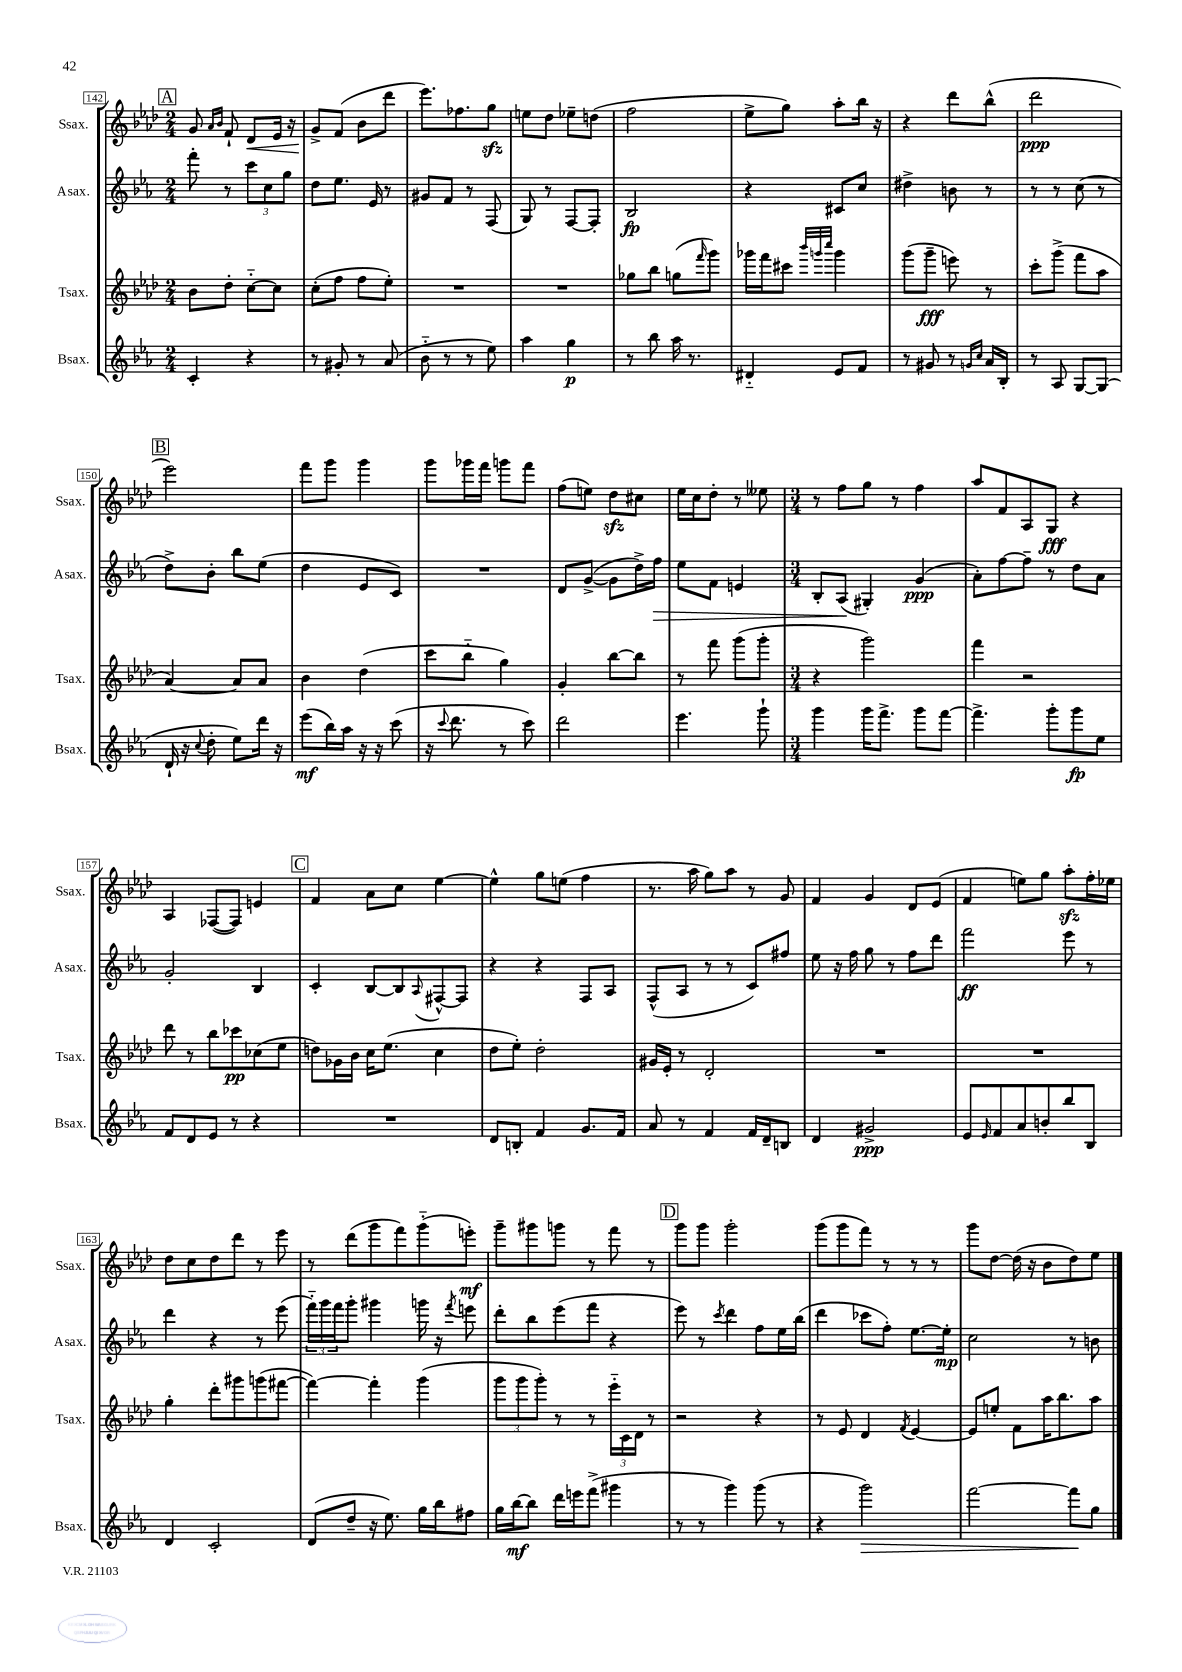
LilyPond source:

<<
\new StaffGroup <<
\new Staff = "s0" \with { instrumentName = "Ssax." shortInstrumentName = "Ssax." } {
    \clef treble \key aes \major \numericTimeSignature \time 2/4
    \mark \markup { \box "A" } g'8 \grace { aes'16 bes'16 } f'8-! des'8\< ees'16 r16 |
    g'8->\! f'8( bes'8 des'''8 |
    ees'''8.) fes''8. g''8\sfz |
    e''8 des''8 ees''8-- d''8( |
    f''2 |
    ees''8-> g''8) aes''8-. bes''16 r16 |
    r4 des'''8 bes''8-^( |
    des'''2\ppp |
    \mark \markup { \box "B" } ees'''2) |
    f'''8 g'''8 g'''4 |
    g'''8 ges'''16 f'''16 g'''8 f'''8 |
    f''8( e''8) des''8\sfz cis''8 |
    ees''16 c''16 des''8-. r8 eeses''8 |
    \numericTimeSignature \time 3/4 r8 f''8 g''8 r8 f''4 |
    aes''8 f'8 aes8 g8\fff r4 |
    aes4 fes8~( fes8) e'4 |
    \mark \markup { \box "C" } f'4 aes'8 c''8 ees''4~ |
    ees''4-^ g''8 e''8( f''4 |
    r8. aes''16 g''8) aes''8 r8 g'8 |
    f'4 g'4 des'8 ees'8( |
    f'4 e''8) g''8 aes''8-.\sfz f''16-. ees''16 |
    des''8 c''8 des''8 des'''8 r8 ees'''8 |
    r8 des'''8( g'''8 f'''8) g'''8-_( e'''8-.\mf) |
    g'''8-- gis'''8 g'''8 r8 f'''8 r8 |
    \mark \markup { \box "D" } g'''8 g'''8 g'''2-. |
    g'''8( g'''8 f'''8) r8 r8 r8 |
    g'''8 des''8~ des''16( r16 bes'8 des''8) ees''8 \bar "|." |
}
\new Staff = "s1" \with { instrumentName = "Asax." shortInstrumentName = "Asax." } {
    \clef treble \key ees \major \numericTimeSignature \time 2/4
    \mark \markup { \box "A" } f'''8-. r8 \tuplet 3/2 { c'''8 c''8 g''8 } |
    d''8 ees''8. ees'16 r8 |
    gis'8 f'8 r8 f8( |
    g8) r8 f8~ f8-. |
    bes2\fp |
    r4 cis'8 c''8 |
    dis''4-> b'8 r8 |
    r8 r8 c''8( r8 |
    \mark \markup { \box "B" } d''8->) bes'8-. bes''8 ees''8( |
    d''4 ees'8 c'8) |
    R2 |
    d'8 g'8~->( g'8 d''16->) f''16\> |
    ees''8 f'8 e'4 |
    \numericTimeSignature \time 3/4 bes8-. aes8\!( gis4-.) g'4\ppp( |
    aes'8-.) f''8~ f''8-- r8 d''8 aes'8 |
    g'2-. bes4 |
    \mark \markup { \box "C" } c'4-. bes8~ bes8 \appoggiatura { aes8 } fis8~-^ fis8 |
    r4 r4 f8 aes8 |
    f8-^( aes8 r8 r8 c'8) fis''8 |
    ees''8 r16 f''16 g''8 r8 f''8 d'''8 |
    f'''2\ff ees'''8 r8 |
    d'''4 r4 r8 ees'''8( |
    \tuplet 3/2 { f'''16-_) g'''16 f'''16 } g'''8-. gis'''4 g'''16 r16 \acciaccatura { f'''8 } e'''8 |
    d'''8-. bes''8 ees'''8( f'''8 r4 |
    \mark \markup { \box "D" } ees'''8) r8 \acciaccatura { c'''8 } d'''4 f''8 ees''16 bes''16( |
    d'''4 ces'''8 f''8-.) ees''8.~ ees''16-.\mp |
    c''2 r8 b'8 \bar "|." |
}
\new Staff = "s2" \with { instrumentName = "Tsax." shortInstrumentName = "Tsax." } {
    \clef treble \key aes \major \numericTimeSignature \time 2/4
    \mark \markup { \box "A" } bes'8 des''8-. c''8~-_ c''8 |
    c''8-.( f''8 f''8 ees''8-.) |
    R2 |
    R2 |
    ges''8 bes''8 g''8( \grace { f'''16 } g'''8) |
    ges'''16 f'''16 cis'''8 \grace { bes'''32 g'''32 c''''32 } g'''4 |
    g'''8( g'''8--\fff e'''8) r8 |
    c'''8-. g'''8->( f'''8 aes''8 |
    \mark \markup { \box "B" } aes'4~) aes'8 aes'8 |
    bes'4 des''4( |
    c'''8 bes''8-_ g''4) |
    g'4-. bes''8~ bes''8 |
    r8 f'''8 g'''8( g'''8-. |
    \numericTimeSignature \time 3/4 r4 g'''2) |
    f'''4 r2 |
    des'''8 r8 bes''8 ces'''8\pp ces''8( ees''8 |
    \mark \markup { \box "C" } d''8) ges'16 bes'16 c''16 ees''8.( c''4 |
    des''8 ees''8-.) des''2-. |
    gis'16 ees'16-. r8 des'2-. |
    R2. |
    R2. |
    g''4-. des'''8-. gis'''8 g'''8( fis'''8~ |
    fis'''4~) fis'''4-. g'''4( |
    \tuplet 3/2 { g'''8 g'''8 g'''8-.) } r8 r8 \tuplet 3/2 { ees'''16-_ c'16 des'16 } r8 |
    \mark \markup { \box "D" } r2 r4 |
    r8 ees'8 des'4 \acciaccatura { f'8 } ees'4~ |
    ees'8 e''8-. f'8 aes''16 bes''8. aes''8 \bar "|." |
}
\new Staff = "s3" \with { instrumentName = "Bsax." shortInstrumentName = "Bsax." } {
    \clef treble \key ees \major \numericTimeSignature \time 2/4
    \mark \markup { \box "A" } c'4-. r4 |
    r8 gis'8-. r8 aes'8( |
    bes'8-_ r8 r8 ees''8) |
    aes''4 g''4\p |
    r8 bes''8 aes''16 r8. |
    dis'4-_ ees'8 f'8 |
    r8 gis'8 r8 \grace { g'16 c''16 } aes'16 bes16-. |
    r8 aes8 g8~ g8( |
    \mark \markup { \box "B" } d'16-! r16 \appoggiatura { c''8 } d''8-. ees''8) d'''16 r16 |
    ees'''8\mf( bes''16) aes''16 r16 r16 c'''8( |
    r16 \appoggiatura { c'''8 } d'''8. r8 c'''8) |
    d'''2 |
    ees'''4. g'''8-! |
    \numericTimeSignature \time 3/4 g'''4 g'''16 f'''8.-> g'''8 f'''8~ |
    f'''4.-> g'''8-. g'''8\fp ees''8 |
    f'8 d'8 ees'8 r8 r4 |
    \mark \markup { \box "C" } R2. |
    d'8 b8-. f'4 g'8. f'16 |
    aes'8 r8 f'4 f'16 d'16-- b8 |
    d'4 gis'2->\ppp |
    ees'8 \grace { ees'16 } f'8 aes'8 b'8-. bes''8 bes8 |
    d'4 c'2-. |
    d'8( d''8-- r16 ees''8.) g''16 bes''16 fis''8 |
    g''16 bes''16~\mf bes''8 d'''16 e'''16 f'''8->( gis'''4 |
    \mark \markup { \box "D" } r8 r8 g'''4) g'''8( r8 |
    r4 g'''2\>) |
    f'''2~ f'''8\! g''8 \bar "|." |
}
>>
>>
\layout { \context { \Score currentBarNumber = #142 \override BarNumber.stencil = #(make-stencil-boxer 0.1 0.3 ly:text-interface::print) } }
